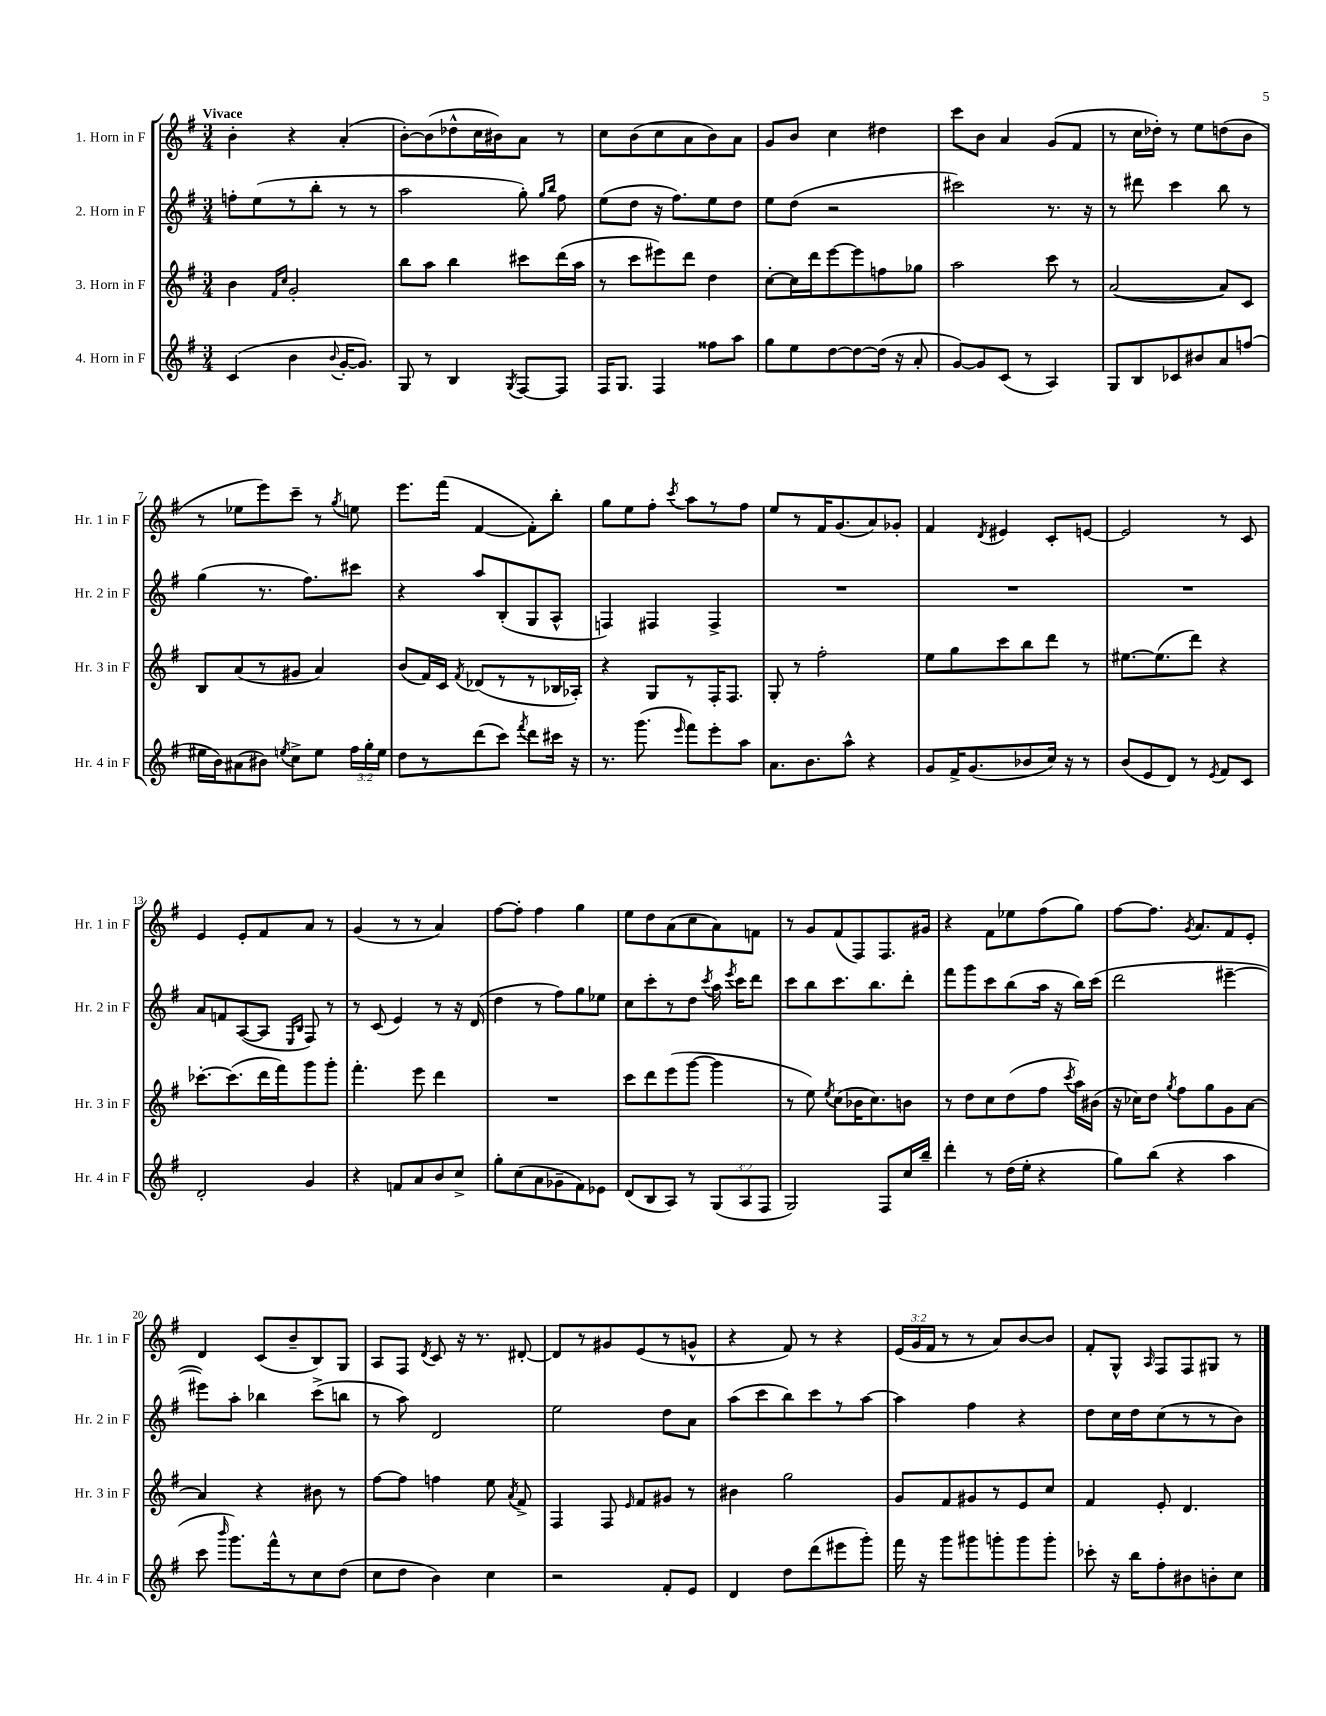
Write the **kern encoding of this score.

**kern	**kern	**kern	**kern
*staff4	*staff3	*staff2	*staff1
*clefG2	*clefG2	*clefG2	*clefG2
*k[f#]	*k[f#]	*k[f#]	*k[f#]
*M3/4	*M3/4	*M3/4	*M3/4
(4c/	4b\	8ff'\L	4b'\
.	.	(8ee\	.
.	16qqf#/LL	.	.
.	16qqcc/JJ	.	.
4b\	2g'/	8r	4r
.	.	8bb'\J	.
8qqb/	.	.	.
[16g'/LK	.	8r	(4a'/
8.g/]J)	.	.	.
.	.	8r	.
=	=	=	=
8G/	8bb\L	2aa\	[8b'\L)
8r	8aa\J	.	(8b\]
4B/	4bb\	.	8dd-^^\
.	.	.	16cc\L
.	.	.	16b#\J)
8qG/	.	.	.
[8F#/L	8ccc#\L	8gg'\)	8a\J
.	.	16qqgg/LL	.
.	.	16qqbb/JJ	.
8F#/]J	(16ddd\L	8ff#\	8r
.	16aa\JJ	.	.
=	=	=	=
16F#/LK	8r	(8ee\L	8cc\L
8.G/J	.	.	.
.	8ccc\L	8dd\J	(8b\
4F#/	8eee#\)	16r	8cc\
.	.	8.ff#\L)	.
.	8ddd\J	.	8a\
8ff##\L	4dd\	8ee\	8b\)
8aa\J	.	8dd\J	8a\J
=	=	=	=
8gg\L	[8cc'\L	8ee\L	8g/L
8ee\	16cc\]L	(8dd\J	8b/J
.	16ddd\J	.	.
[8dd\	[8eee\	2r	4cc\
8dd\_	8eee\]	.	.
(16dd\]Jk	8ff\	.	4dd#\
16r	.	.	.
8a'/	8gg-\J	.	.
=	=	=	=
[8g/L)	2aa\	2ccc#\)	8ccc\L
8g/]	.	.	8b\J
(8c/J	.	.	4a/
8r	.	.	.
4A/)	8ccc\	8.r	(8g/L
.	8r	.	8f#/J
.	.	16r	.
=	=	=	=
8G/L	([2a/	8r	8r
8B/	.	8ddd#\	16cc\LL
.	.	.	16dd-'\JJ)
8c-/	.	4ccc\	8r
8b#/	.	.	8ee\L
8a/	8a/]L)	8bb\	(8dd\
(8ff/J	8c/J	8r	8b\J
=	=	=	=
16ee#\LL	8B/L	(4gg\	8r
16b\J)	.	.	.
(8a#\	(8a/	.	8ee-\L
8b#\J)	8r	8.r	8eee\)
8qee/	.	.	.
8cc^\L	8g#/J	.	8ccc~\J
.	.	8.ff#\L)	.
8ee\J	4a/)	.	8r
.	.	.	8qgg/
24ff#\LL	.	8ccc#\J	8ee\
24gg'\	.	.	.
24ee\JJ	.	.	.
=	=	=	=
8dd\L	(8b/L	4r	8.eee\L
8r	16f#/L)	.	.
.	16c/JJ	.	(16fff#\Jk
.	8qf#/	.	.
(8ddd\	(8d-/L	8aa/L	[4f#/
8ccc\J)	8r	(8B'/	.
8qfff#/	.	.	.
8ddd\L	8r	8G/	8f#'\]L)
16ccc#\Jk	16B-/L	8A^^/J	8bb'\J
16r	16A-'/JJ)	.	.
=	=	=	=
8.r	4r	4F/)	8gg\L
.	.	.	8ee\
(8.ggg\	.	.	.
.	8G/L	4F#/	8ff#'\J
16qqeee/	.	.	8qccc/
8fff#\L)	8r	.	8aa\L
8eee'\	16F#'/K	4F#^/	8r
.	8.F#/J	.	.
8aa\J	.	.	8ff#\J
=	=	=	=
8.a\L	8G'/	2.r	8ee/L
.	8r	.	8r
8.b\	.	.	.
.	2ff#'\	.	16f#/K
.	.	.	(8.g/
8aa^^\J	.	.	.
4r	.	.	8a/)
.	.	.	8g-'/J
=	=	=	=
8g/L	8ee\L	2.r	4f#/
16f#^/K	8gg\	.	.
(8.g/	.	.	.
.	.	.	8qd/
.	8ccc\	.	4e#/
8b-/	8bb\	.	.
16cc/Jk)	8ddd\J	.	8c'/L
16r	.	.	.
8r	8r	.	[8e/J
=	=	=	=
(8b/L	[8.ee#\L	2.r	2e/]
8e/	.	.	.
.	(8.ee#\]	.	.
8d/J)	.	.	.
8r	8ddd\J)	.	.
8qe/	.	.	.
8f#/L	4r	.	8r
8c/J	.	.	8c/
=	=	=	=
2d'/	[8.ccc-'\L	8a/L	4e/
.	.	8f/	.
.	(8.ccc-\]	.	.
.	.	([8A/	8e'/L
.	16ddd\L	8A/]J	8f#/
.	16fff#\J)	.	.
.	.	16qqE/LL	.
.	.	16qqB/JJ	.
4g/	8ggg\	8F#/)	8a/J
.	8ggg'\J	8r	8r
=	=	=	=
4r	4.fff#'\	8r	(4g/
.	.	(8c/	.
8f/L	.	4e/)	8r
8a/	8eee\	.	8r
8b/	4ddd\	8r	4a/)
8cc^/J	.	16r	.
.	.	(16d/	.
=	=	=	=
8gg'\L	2.r	4dd\	[8ff#\L
(8cc\	.	.	8ff#'\]J
8a\	.	8r	4ff#\
8g-~\	.	8ff#\L)	.
8f#\)	.	8gg\	4gg\
8e-\J	.	8ee-\J	.
=	=	=	=
(8d/L	8ccc\L	8cc\L	8ee\L
8B/	8ddd\	8ccc'\	8dd\
8A/J)	(8eee\	8r	(8a\
8r	[8ggg\J	8dd\J	8cc\
.	.	8qccc/	.
(12G/L	4ggg\]	16aa\	8a\)
.	.	8qeee/	.
.	.	16ccc\LK	.
12A/	.	.	.
.	.	8ddd\J	8f\J
12F#/J	.	.	.
=	=	=	=
2G/)	8r	8ccc\L	8r
.	8ee\)	8bb\	8g/L
.	8qee/	.	.
.	(8cc\L	8.ccc\	(8f#/
.	16b-\K	.	8F#/)
.	8.cc\)	8.bb\	.
8F#/L	.	.	8.F#/
16cc/L	8b\J	8ddd'\J	.
16bb~/JJ	.	.	16g#/Jk
=	=	=	=
4ddd'\	8r	8fff#\L	4r
.	8dd\L	8ggg\	.
8r	8cc\	8ccc\	8f#\L
(16dd\LL	(8dd\	(8bb\	8ee-\
16ee'\JJ	.	.	.
4r	8ff#\J	16aa\Jk	(8ff#\
.	.	16r	.
.	8qccc/	.	.
.	16aa\LL)	16bb\LL)	8gg\J)
.	(16b#\JJ	(16ccc\JJ	.
=	=	=	=
8gg\L)	16r	2ddd\	[8ff#\L
.	16cc-\LK)	.	.
(8bb\J	8dd\J	.	8.ff#\]J
.	8qgg/	.	.
4r	8ff#\L	.	.
.	.	.	8qg/
.	.	.	8.a/L
.	8gg\	.	.
4aa\	8g\	[4eee#~\	8f#/
.	[8a\J	.	8e'/J
=	=	=	=
8ccc\	4a/]	8eee#\]L)	4d/
16qqbbb/	.	.	.
8.ggg\L)	.	8aa'\J	.
.	4r	4bb-\	(8c/L
16fff#^^\k	.	.	.
8r	.	.	8b~/
8cc\	8b#\	(8ccc^\L	8B/)
(8dd\J	8r	8bb\J	8G/J
=	=	=	=
8cc\L	[8ff#\L	8r	8A/L
8dd\J	8ff#\]J	8aa\)	8F#/J
.	.	.	8qd/
4b\)	4ff\	2d/	8c/
.	.	.	16r
.	.	.	8.r
4cc\	8ee\	.	.
.	8qa/	.	.
.	8f#^/	.	[8d#'/
=	=	=	=
2r	4F#/	2ee\	8d#/]L
.	.	.	8r
.	8F#/	.	8g#/
.	16qqe/	.	.
.	8f#/L	.	(8e/
8f#'/L	8g#/J	8dd\L	8r
8e/J	8r	8a\J	8g^^/J
=	=	=	=
4d/	4b#\	(8aa\L	4r
.	.	8ccc\	.
8dd\L	2gg\	8bb\)	8f#/)
(8ddd\	.	8ccc\	8r
8eee#\	.	8r	4r
8ggg'\J)	.	[8aa\J	.
=	=	=	=
16fff#\	8g/L	4aa\]	(24e/LL
.	.	.	24g/
16r	.	.	.
.	.	.	24f#/JJ
8ggg\L	8f#/	.	8r
8ggg#\	8g#/	4ff#\	8r
8ggg'\	8r	.	8a/L)
8ggg\	8e/	4r	[8b/
8ggg'\J	8cc/J	.	8b/]J
=	=	=	=
8ccc-'\	4f#/	8dd\L	8f#'/L
16r	.	16cc\L	8G^^/J
16bb\LK	.	16dd\J	.
.	.	.	16qqA/
8ff#'\	8e'/	(8cc\	8F#/L
8b#\	4.d/	8r	8F#/
8b'\	.	8r	8G#/J
8cc\J	.	8b\J)	8r
==	==	==	==
*-	*-	*-	*-
